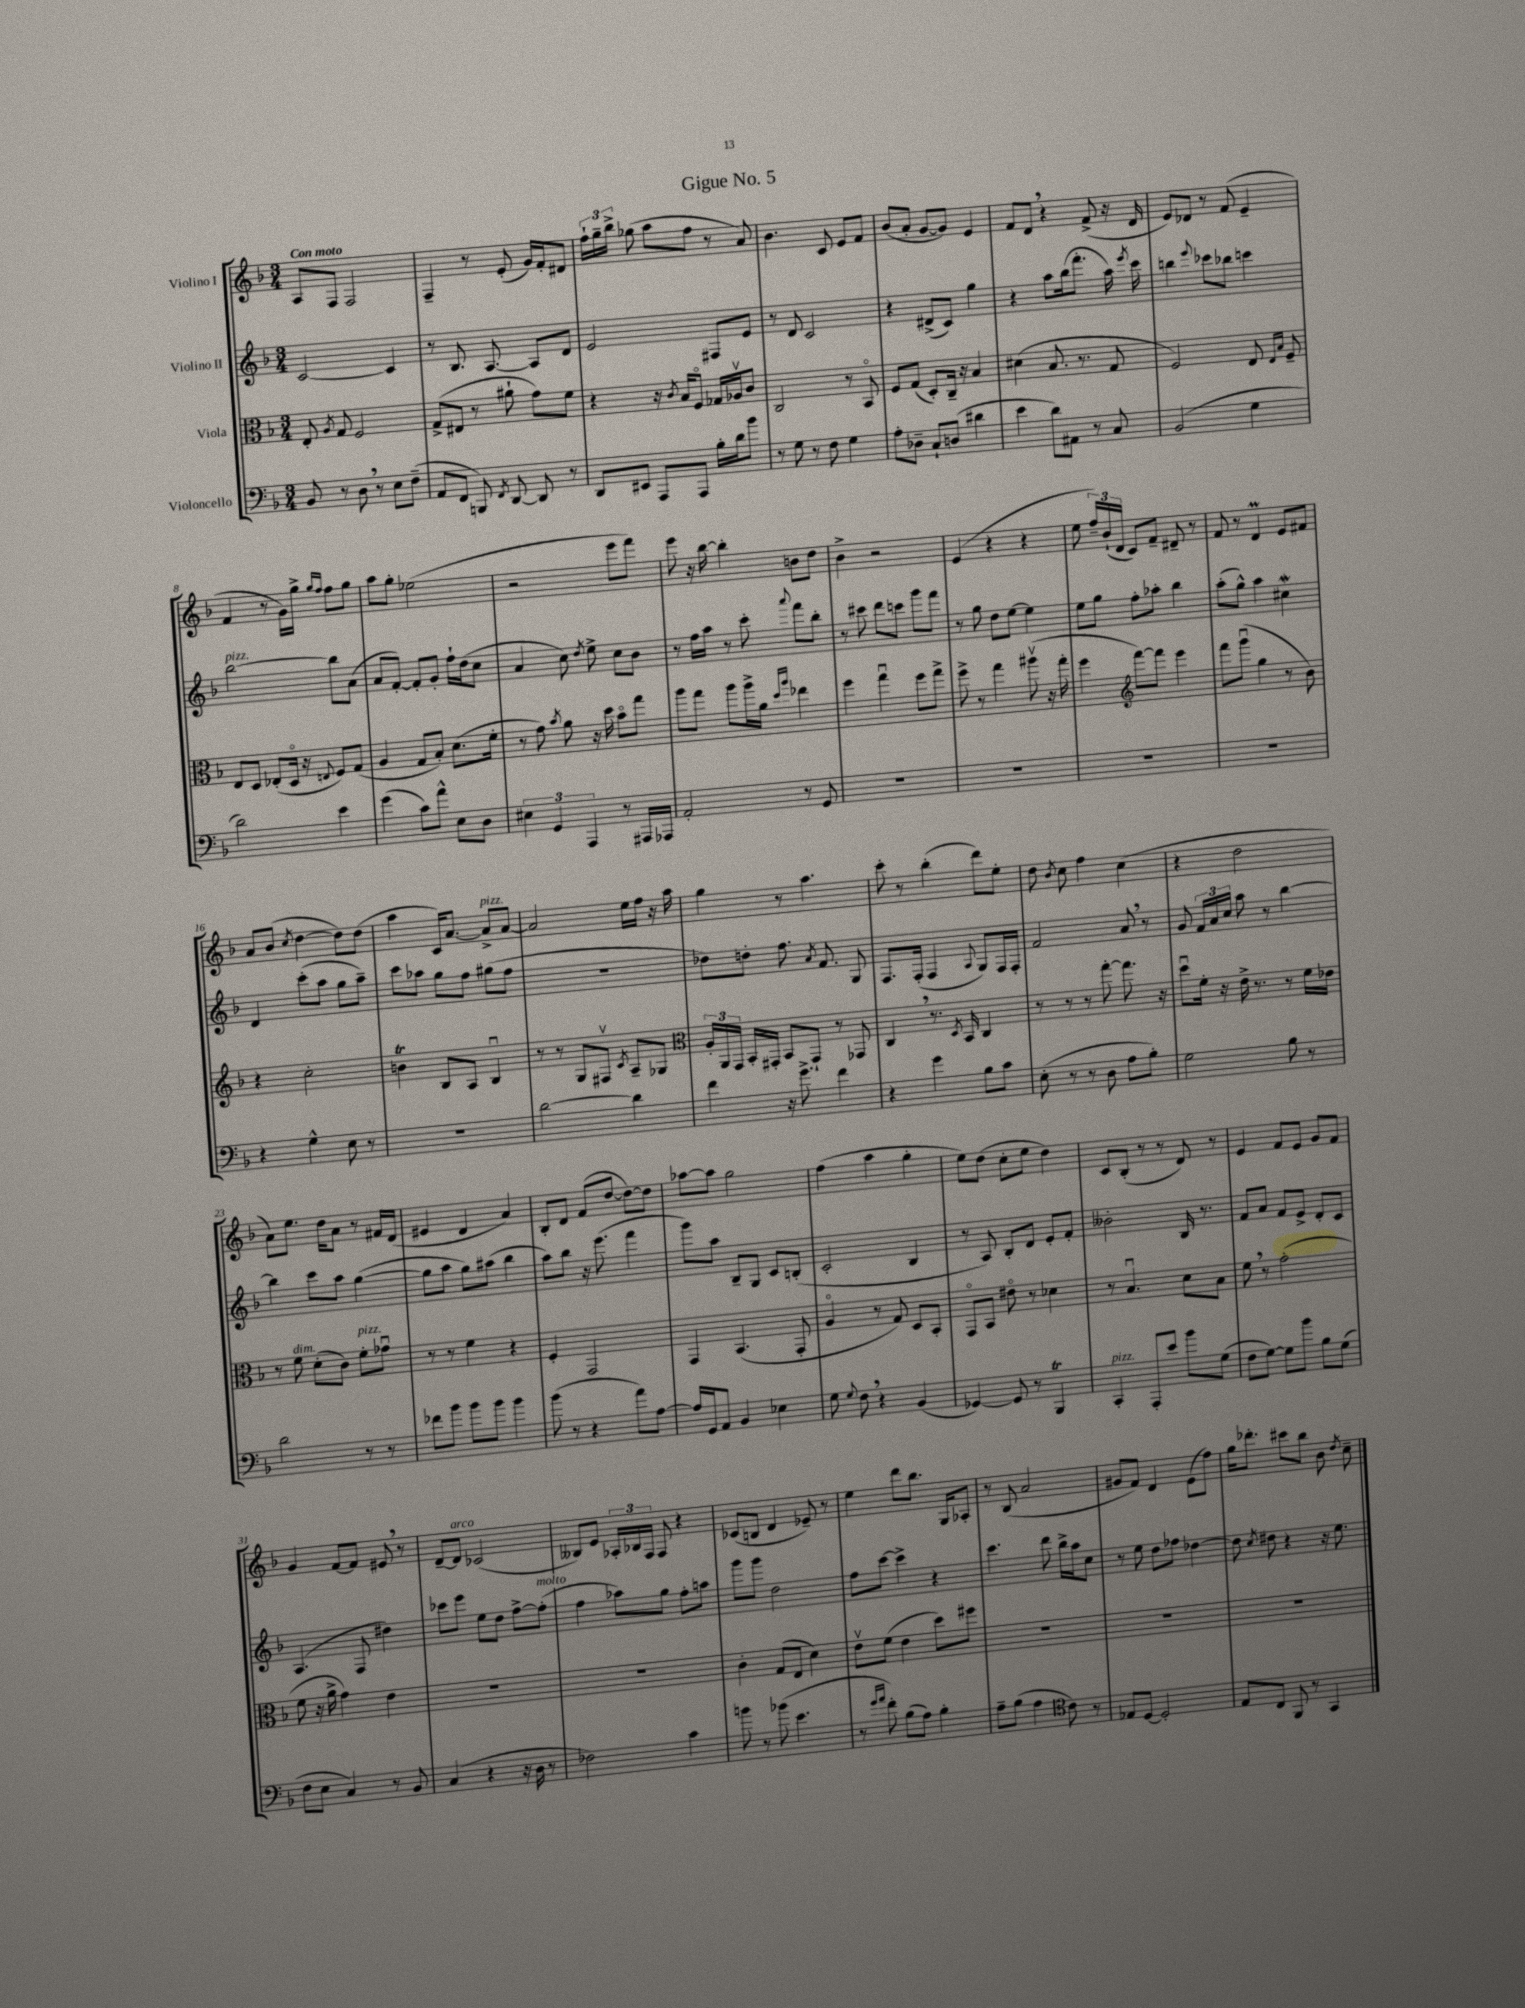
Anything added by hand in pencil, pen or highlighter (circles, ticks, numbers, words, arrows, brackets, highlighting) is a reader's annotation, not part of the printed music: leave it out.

**kern	**kern	**kern	**kern
*staff4	*staff3	*staff2	*staff1
*clefF4	*clefC3	*clefG2	*clefG2
*k[b-]	*k[b-]	*k[b-]	*k[b-]
*M3/4	*M3/4	*M3/4	*M3/4
8BB-/	8E'/	[2c/	8A/L
.	8qA/	.	.
8r	8G/	.	8F/J
8D\	2F/	.	2F/
8r	.	.	.
8E\L	.	4c/]	.
(8F~\J	.	.	.
=	=	=	=
8AA/L	(8G^/L	8r	4F~/
8FF/J	8E#/J	8.B-/	.
8BBB/)	8r	.	8r
.	.	[8.A/	.
8qFF/	.	.	.
[8DD/	8a#`\	.	(8e'/
8DD/]	8g\L)	8A/]L	16g/LL)
.	.	.	16f'/J
8r	8f\J	8d/J	8d#/J
=	=	=	=
8DD/L	4r	2e/	24ff`\LL
.	.	.	24gg~\
.	.	.	24bb-^\JJ
8EE#/J	.	.	(8gg-\
8AAA/L	16r	.	8aa\L
.	8qc/	.	.
.	16B-/LK	.	.
8AAA/J	8Fo/J	.	8ff\J
16B-'\LL	16G-/LL	8F#/L	8r
16d\J	16A-v/J	.	.
8b-\J	8c/J	8e/J	8a/)
=	=	=	=
8r	2C/	8r	4.b-\
8G\	.	8d/	.
8r	.	2c/	.
8F\	.	.	8c/
4G\	8r	.	8e/L
.	8BB-o/	.	8f/J
=	=	=	=
8A'\L	8F/L	4r	(8b-/L
8D-~\J	(8G/J	.	8a'/J
8C`/L	8D'/L)	(8d#^/L	[8g/L
(8D/J	16C~/Jk	8c/J)	8g/]J)
.	16r	.	.
4d#\	4B-/	4gg\	4e/
=	=	=	=
4e\	(4d#\	4r	8f/L
.	.	.	8d/J
8d\L)	8.B-/	8aa\L	4r
8AA#\J	.	(16bb-\k	.
.	8.r	8.fff'\J	.
8r	.	.	(8f^/
8C/	8G/	16aa\)	16r
.	.	8qeee/	.
.	.	16ccc\	16d/
=	=	=	=
(2BB-/	2F/)	4bb\	8e/L)
.	.	.	8d-/J
.	.	8qqeee/	.
.	.	8ccc-\L	8r
.	.	8bb-\J	(8f/
4G\	8E/	4ccc\	4e~/
.	16qqE/LL	.	.
.	16qqB-/JJ	.	.
.	8F~/	.	.
=	=	=	=
2d\)	8E/L	[2bb-\	4f/
.	8D/J	.	.
.	(8E-'/L	.	8r
.	16Do/Jk	.	16g\LL)
.	16r	.	16gg^\JJ
.	.	.	16qqgg/LL
.	8qqE/	.	16qqff/JJ
4e\	8F/L)	8bb-\]L	8ff\L
.	(8G/J	(8a\J	8gg\J
=	=	=	=
(4g\	4A/	8a/L	8aa\L
.	.	[8f'/J)	8gg'\J
8c\L)	8G/L	8f'/]L	(2ee-\
8a^^\J	8B-'/J)	8g'/J	.
8E\L	(8.d\L	16ff`\LL	.
.	.	(16dd\J	.
8D\J	.	8cc\J	.
.	16f'\Jk	.	.
=	=	=	=
6E#\	8r	4a/	2r
.	8g\)	.	.
6GG/	.	.	.
.	8qb-/	.	.
.	8a\	8cc\)	.
6AAA/	.	.	.
.	.	8qdd/	.
.	16r	8ee^\	.
.	16dd\	.	.
8r	8b-o\L	8cc\L	8eee\L
16AAA#/LL	8gg\J	8b-\J	8fff\J)
16AAA-/JJ	.	.	.
=	=	=	=
2AA'/	8aa\L	8r	8eee\
.	8gg\J	16ff\LL	16r
.	.	16aa\JJ	[16bb-\
.	8aa\L	8r	4bb-'\]
.	16aa^\L	8ccc'\	.
.	16a\JJ	.	.
.	16qqdd/LL	.	.
.	16qqaa/JJ	8qqaaa/	.
8r	4ee-\	8fff\L	8b\L
8GG/	.	8bb-'\J	8dd\J
=	=	=	=
2.r	4ff\	8r	4b-^\
.	.	8ccc#\	.
.	4ggu\	8ddd\L	2r
.	.	8ccc\J	.
.	8ff\L	8ggg\L	.
.	8gg^\J	8fff\J	.
=	=	=	=
2.r	8ff^\	8r	(4e/
.	8r	8gg\	.
.	4gg\	8dd\L	4r
.	.	[8ee\J	.
.	(8aa#v\	4ee\]	4r
.	16r	.	.
.	16gg'\	.	.
=	=	=	=
2.r	4ff\	8ee\L	8ee\
.	.	8gg\J	24ff~/LL)
.	.	.	(24b-`/
.	.	.	24d/JJ
*	*clefG2	*	*
.	[8fff\L)	8ff'\L	8c/L)
.	8fff\]J	8aa-'\J	8f~/J
.	4eee\	4bb-\	8d#~/
.	.	.	8r
=	=	=	=
2.r	8fff\L	(8aa'\L	8f/
.	(8gggu\J	8gg^^\J)	8r
.	4gg\	4aa\	4d/
.	8r	4cc#\	8e/L
.	8b-\)	.	8f#/J
=	=	=	=
4r	4r	4d/	8a/L
.	.	.	(8b-/J
.	.	.	8qcc/
4G^^\	2cc'\	(8ccc'\L	[4dd\
.	.	8aa\J	.
8E\	.	8gg\L	8dd\]L)
8r	.	8aa~\J)	(8dd\J
=	=	=	=
2.r	4b\	8ccc\L	4aa\
.	.	8aa-\J	.
.	8B-/L	8gg\L	16c/LK)
.	.	.	[8.a/J
.	8A/J	8ff\J	.
.	4B-u/	(8gg#\L	8a^/]L
.	.	8ff\J	[8a/J
=	=	=	=
[2d\	8r	2.r	2a/]
.	8r	.	.
.	8G/L	.	.
.	8F#v/J	.	.
.	8qc/	.	.
4d\]	8A~/L	.	16ee\LL
.	.	.	16ff\JJ
.	8G-/J	.	16r
.	.	.	16aa\
=	=	=	=
*	*clefC3	*	*
4f\	24A'/LL	8dd-\L)	4gg\
.	24AA/	.	.
.	24GG/JJ	.	.
.	16BB-'/LL	8dd'\J	.
.	16GG#'/JJ	.	.
16r	8BB-/L	8.ff\	8r
8.g^\	.	.	.
.	8GG#`/J	.	4.aa\
.	.	8qa/	.
.	.	8.f/	.
4f\	8r	.	.
.	8GG-/	8G/	.
=	=	=	=
4r	4C/	8.F/L	8ccc'\
.	.	.	8r
.	.	(16F'/Jk	.
4g\	8.r	4F/	(4bb-'\
.	8qD/	.	.
.	16BB-/	.	.
.	.	8qqA/	.
8B-\L	4C/	8G/L)	8ddd\L)
8c\J	.	16F/L	8ee'\J
.	.	16F'/JJ	.
=	=	=	=
(8E'\	8r	2f/	8dd\
.	.	.	8qb-/
8r	8r	.	8cc\
8r	8r	.	4ff\
8D\	[8gg'\	.	.
8A\L	8.gg\]	8a/	(4cc\
8B-'\J)	.	8r	.
.	16r	.	.
=	=	=	=
2G\	8ddu\L	8g/	4r
.	16f'\Jk	24f/LL	.
.	.	24a/	.
.	16r	.	.
.	.	24cc/JJ	.
.	16e^\	8aa\	2dd\
.	8.r	.	.
.	.	8r	.
8B-\	8r	[4bb-\	.
8r	16f\LL	.	.
.	16e-\JJ	.	.
=	=	=	=
2d\	8r	4bb-\]	8a\L)
.	8f\	.	8.ee\J
.	(8d'\L	8ccc\L	.
.	.	.	16dd\LK
.	8c\J)	8aa\J	8a\J
8r	8f'\L	([4gg\	8r
8r	8g-u\J	.	16f#/LL
.	.	.	(16d/JJ
=	=	=	=
8f-\L	8r	8gg\]L	4e#/
8b-\J	8r	8aa\J	.
8b-\L	4f\	8gg\L)	4d/
8b-\J	.	(8aa#\J	.
4b-\	4r	4bb-\	4a/)
=	=	=	=
(8b-\	4F'/	8aa\L)	8B-'/L
8r	.	8bb-\J	8d/J
4r	2GG/	16r	(8f/L
.	.	(8.eee\	.
.	.	.	[8dd/J
8a\L)	.	4fff\	8dd\_L)
[8A\J	.	.	8dd\]J
=	=	=	=
16A/]LL	4GG/	8ggg\L)	[8aa-\L
16GG/J	.	.	.
8AA/J	.	8aa\J	8aa-\]J
4BB-/	(4.BB-/	8B-~/L	2gg\
.	.	8G/J	.
4E-\	.	8c/L	.
.	8GG'/	(8B'/J	.
=	=	=	=
8G\	4Ao/	2c'/	(4ff\
8qqG/	.	.	.
8F\	.	.	.
4r	8r	.	4aa\
.	8G/)	.	.
(4BB-/	8D/L	4B-/	4gg'\
.	8BB-'/J	.	.
=	=	=	=
[4GG-/)	8GGo/L	8r	8ee\L)
.	8BB-/J	8A/)	(8dd\J
8GG-/]	8e#o\	8B-'/L	8cc'\L
8r	8r	8d/J	8ee\J
4BBB-/	4d-\	8e'/L	4dd\)
.	.	8f'/J	.
=	=	=	=
4CC'/	8r	2b--'\	8c/L
.	4.B-u/	.	(8B-'/J
8AAA'/L	.	.	8r
8e/J	.	.	8r
8b-\L	8d\L	16B-/	8d/)
.	.	8.r	.
(8G\J	8B-\J	.	8r
=	=	=	=
8F\L	8f\	8f/L	4e/
[8G\J)	8r	8a/J	.
8G\]L	(2g'\	8f/L	8f/L
8b-\J	.	8e^/J	8e/J
8B-\L	.	8d'/L	8g/L
(8G\J	.	8c/J	8f/J
=	=	=	=
8F\L	8f\	(4.A/	4g/
8E\J	16r	.	.
.	16a^\	.	.
4C/)	4g\)	.	[8f/L
.	.	8F/	8f/]J
8r	4e\	4dd#\)	8e#/
8BB-/	.	.	8r
=	=	=	=
(4C/	2.r	8ccc-\L	[8d~/L
.	.	8eee\J	8d/]J
4r	.	8ee\L	(2c-/
.	.	8dd\J	.
16r	.	[8ff^\L	.
16D\	.	.	.
8r	.	(8ff'\]J	.
=	=	=	=
2F-\)	2.r	4ff\	8B--/L)
.	.	.	8e/J
.	.	8aa-\L)	24A-'/LL
.	.	.	24B-/
.	.	.	24F/JJ
.	.	8gg\J	8F/
4c\	.	8ff'\L	4r
.	.	8aa\J	.
=	=	=	=
8b\	4c'\	8ggg\L	(8c-/L
8r	.	8ggg\J	8B/J
(8b-\	(8G/L	2dd\	4d/
4.e\	8E/J	.	.
.	4d\)	.	8e-~/)
.	.	.	8r
=	=	=	=
8r	8ev\L	8ff\L	4ee\
16qqg/LL	.	.	.
16qqa/JJ	.	.	.
8f'\)	(8f\J	[8ccc\J	.
(8B-\L	4e\	4ccc^\]	8ddd\L
8A\J)	.	.	8.bb-\J
4B-'\	8dd\L)	4r	.
.	.	.	16G/LK
.	8ff#\J	.	8A-'/J
=	=	=	=
8A~\L	2.r	4.ccc\	8r
(8B-\J	.	.	(8B-/
4A\	.	.	2a/
.	.	8ddd\	.
*clefC4	*	*	*
8c\)	.	16bb-^\LL	.
.	.	16aa\J	.
8r	.	8cc\J	.
=	=	=	=
8E-/L	2.r	8r	8g#/L
[8D/J	.	8ee\	8f/J)
2D'/]	.	8dd\L	4d/
.	.	8ff-\J	.
.	.	[4dd-\	(8e\L
.	.	.	8ff\J)
=	=	=	=
8E/L	2.r	8dd-\]	16gg\LK
.	.	.	8.ddd-'\J
.	.	8qcc/	.
8C/J	.	8dd#\	.
8FF/	.	4r	8ccc#\L
8r	.	.	8bb-\J
4GG/	.	16r	8b-\
.	.	8.ee\	.
.	.	.	8qdd/
.	.	.	8cc~\
==	==	==	==
*-	*-	*-	*-
